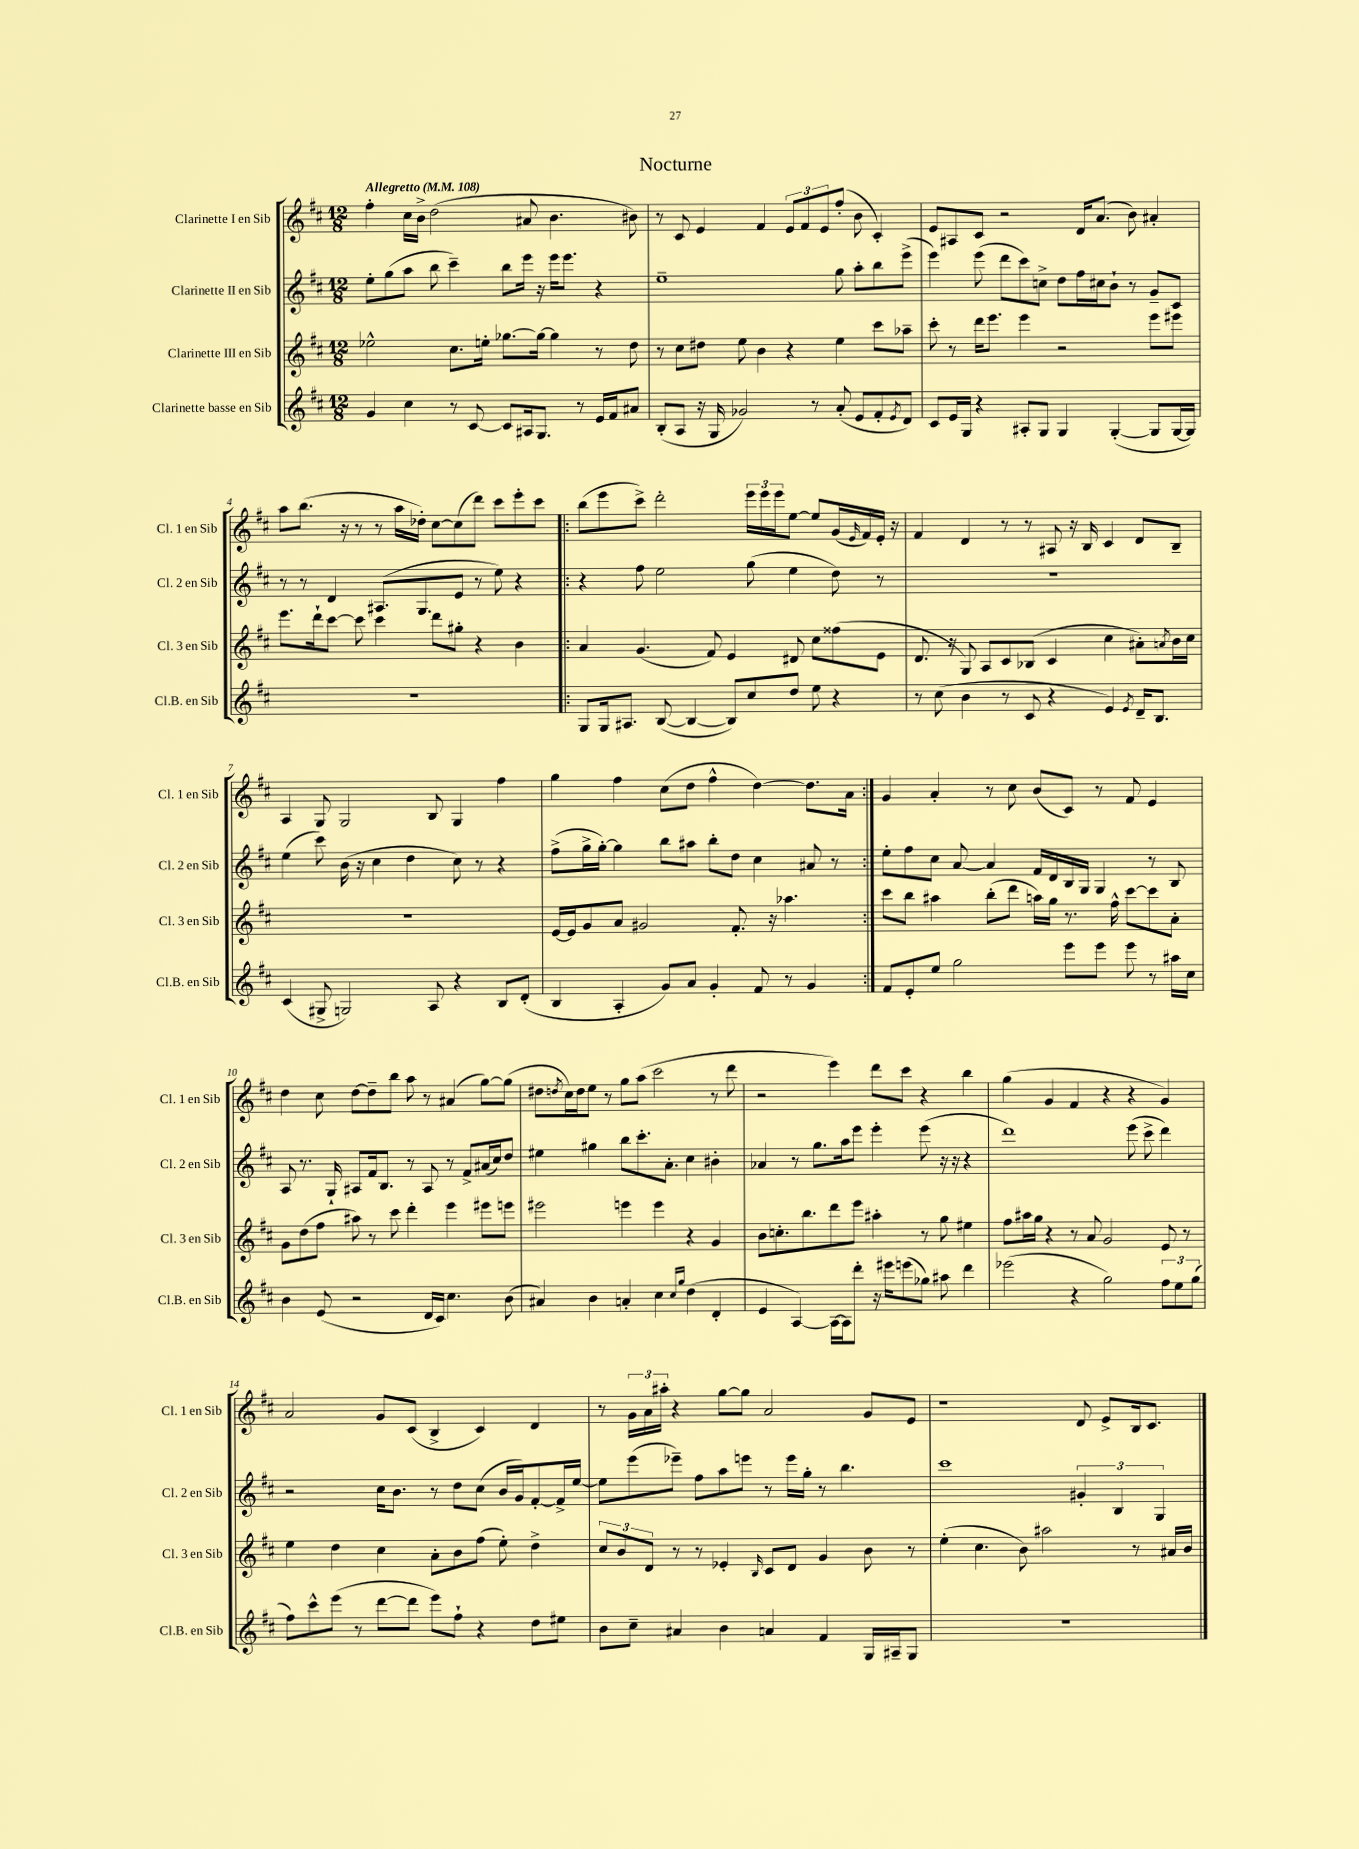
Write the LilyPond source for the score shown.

\header { title = "Nocturne" }
<<
\new StaffGroup <<
\new Staff = "s0" \with { instrumentName = "Clarinette I en Sib" shortInstrumentName = "Cl. 1 en Sib" } {
    \clef treble \key d \major \numericTimeSignature \time 12/8 \tempo "Allegretto" 4 = 108
    fis''4-. cis''16 b'16-> d''2( ais'8 b'4. bis'8) |
    r8 cis'8 e'4 fis'4 \tuplet 3/2 { e'8 fis'8 e'8 } fis''8-.( b'8 cis'4-.) |
    e'8 ais8 cis'8 r2 d'16 a'8.( b'8) ais'4-. |
    a''8 b''8.( r16 r8 r8 a''16 des''16-.) cis''8~ cis''8( d'''8) cis'''8 e'''8-. cis'''8 |
    \repeat volta 2 { b''8( e'''8 cis'''8->) d'''2-. \tuplet 3/2 { e'''16 e'''16 e'''16 } e''8~ e''8 g'16( \grace { e'16 } fis'16) e'16-. r16 |
    fis'4 d'4 r8 r8 ais8 r16 b16 cis'4 d'8 b8-- |
    a4 g8 g2 b8 g4 fis''4 |
    g''4 fis''4 cis''8( d''8 fis''4-^ d''4~) d''8. a'16 | }
    g'4 a'4-. r8 cis''8 b'8( cis'8) r8 fis'8 e'4 |
    d''4 cis''8 d''8~ d''8-- b''8 a''8 r8 ais'4( g''8~) g''8( |
    dis''8 \acciaccatura { d''8 } cis''16) d''16 e''8 r8 g''8 a''8( cis'''2 r8 d'''8 |
    r2 e'''4) d'''8 cis'''8 r4 b''4 |
    g''4( g'4 fis'4 r4 r4 g'4) |
    a'2 g'8 cis'8( b4-> cis'4) d'4 |
    r8 \tuplet 3/2 { g'16 a'16 ais''16-. } r4 g''8~ g''8 a'2 g'8 e'8 |
    r1 d'8 e'8-> b16 cis'8. \bar "|." |
}
\new Staff = "s1" \with { instrumentName = "Clarinette II en Sib" shortInstrumentName = "Cl. 2 en Sib" } {
    \clef treble \key d \major \numericTimeSignature \time 12/8
    e''8-. g''8( a''8 b''8 cis'''4--) b''8 e'''16 r16 e'''16 e'''8. r4 |
    e''1-- g''8 a''8-. b''8 e'''8->( |
    e'''4) e'''8( d'''8 cis'''8) c''8-> d''8 fis''16 cis''16 b'8-! r8 g'8-- cis'8 |
    r8 r8 d'4 ais8.( g8. e'8 r8 e''8) r4 |
    \repeat volta 2 { r4 fis''8 e''2 g''8( e''4 d''8) r8 |
    R1. |
    e''4( cis'''8) b'16( r16 cis''4 d''4 cis''8) r8 r4 |
    fis''8->( g''16-> g''16~-.) g''4 b''8 ais''8 b''8-. d''8 cis''4 ais'8 r8 | }
    e''8-. fis''8 cis''8 a'8~ a'4 fis'16 d'16 b16 g16 g4 r8 b8 |
    a8 r8. g16-! ais8 fis'16 b8. r8 ais8 r8 fis'8-> ais'16( cis''16) d''8 |
    eis''4 gis''4 b''8 cis'''8.-. a'8.-. cis''4 bis'4-. |
    aes'4 r8 g''8. a''16 e'''8 e'''4-. e'''8( r16 r16 r4 |
    d'''1) e'''8( cis'''8-> d'''4) |
    r2 cis''16 b'8. r8 d''8 cis''8( b'16 g'16) fis'8~-. fis'16-> e''16~ |
    e''8 e'''8( ees'''8--) fis''8 a''8 e'''8 r8 e'''16 g''16-. r8 b''4. |
    cis'''1 \tuplet 3/2 { gis'4-. b4 g4 } \bar "|." |
}
\new Staff = "s2" \with { instrumentName = "Clarinette III en Sib" shortInstrumentName = "Cl. 3 en Sib" } {
    \clef treble \key d \major \numericTimeSignature \time 12/8
    ees''2-^ cis''8. e''16-. ges''8.~ ges''16~ ges''4 r8 d''8 |
    r8 cis''8 dis''8 e''8 b'4 r4 e''4 cis'''8 aes''8-- |
    cis'''8-. r8 d'''16 e'''8. e'''4 r2 e'''8 eis'''8 |
    e'''8. d'''16-! cis'''8~ cis'''8 cis'''4 d'''8 gis''8-. r4 b'4 |
    \repeat volta 2 { a'4 g'4.( fis'8) e'4 dis'8 cis''8 fisis''8( e'8 |
    d'8. r16 g8) a8 cis'8 bes8( cis'4 cis''4 ais'8-.) \acciaccatura { a'8 } b'16 cis''16 |
    R1. |
    e'16~ e'16 g'8 a'8 gis'2 fis'8.-. r16 aes''4. | }
    cis'''8 b''8 ais''4 b''8-.( d'''8 a''16) g''16 r8. fis''16-^ cis'''8~ cis'''8 a'8-. |
    g'8 d''8( fis''8 ais''8) r8 cis'''8 d'''4-. e'''4 eis'''8 e'''8 |
    eis'''2 e'''4 e'''4 r4 g'4 |
    b'8 c''8.-. b''8. d'''8 e'''8 ais''4-. r8 g''8 eis''4 |
    fis''8 ais''16 g''16 r4 r8 a'8 g'2 e'8 r8 |
    e''4 d''4 cis''4 a'8-. b'8 fis''8( e''8-.) d''4-> |
    \tuplet 3/2 { cis''8 b'8 d'8 } r8 r8 ees'4-. \grace { b16 } cis'8 d'8 g'4 b'8 r8 |
    e''4-.( cis''4. b'8) ais''2 r8 ais'16 b'16 \bar "|." |
}
\new Staff = "s3" \with { instrumentName = "Clarinette basse en Sib" shortInstrumentName = "Cl.B. en Sib" } {
    \clef treble \key d \major \numericTimeSignature \time 12/8
    g'4 cis''4 r8 cis'8~ cis'8 ais16 g8. r8 e'16 fis'16 ais'8 |
    b8-.( a8 r16 g16 ges'2) r8 a'8-.( e'8 fis'8-. \acciaccatura { e'8 } d'8) |
    cis'8 e'16 g16 r4 ais8-. g8 g4 g4~-.( g8 g16~ g16) |
    R1. |
    \repeat volta 2 { g8 g16 ais8. b8~( b4~ b8) cis''8 d''8 e''8 r4 |
    r8 cis''8( b'4 r8 cis'8 r4 e'4) \acciaccatura { e'8 } d'16-- b8. |
    cis'4( gis8-> g2) a8 r4 b8 d'8-.( |
    b4 a4-. g'8) a'8 g'4-. fis'8 r8 g'4 | }
    fis'8 e'8-. e''8 g''2 e'''8 e'''8 e'''8 r8 ais''16 cis''16 |
    b'4 e'8( r2 d'16 cis'16) cis''4. b'8( |
    ais'4) b'4 a'4-. cis''4 \grace { cis''16 g''16 } d''4( d'4-. |
    e'4 a4~) a16~ a16 d'''8-. r16 eis'''16 e'''8( ges''8) ais''8 d'''4 |
    ees'''2( r4 g''2) \tuplet 3/2 { fis''8 e''8 g''8( } |
    fis''8) cis'''8-^ e'''8( r8 d'''8~ d'''8 e'''8) fis''8-! r4 d''8 eis''8 |
    b'8 cis''8-- ais'4 b'4 a'4 fis'4 g16 ais16-- g8 |
    R1. \bar "|." |
}
>>
>>
